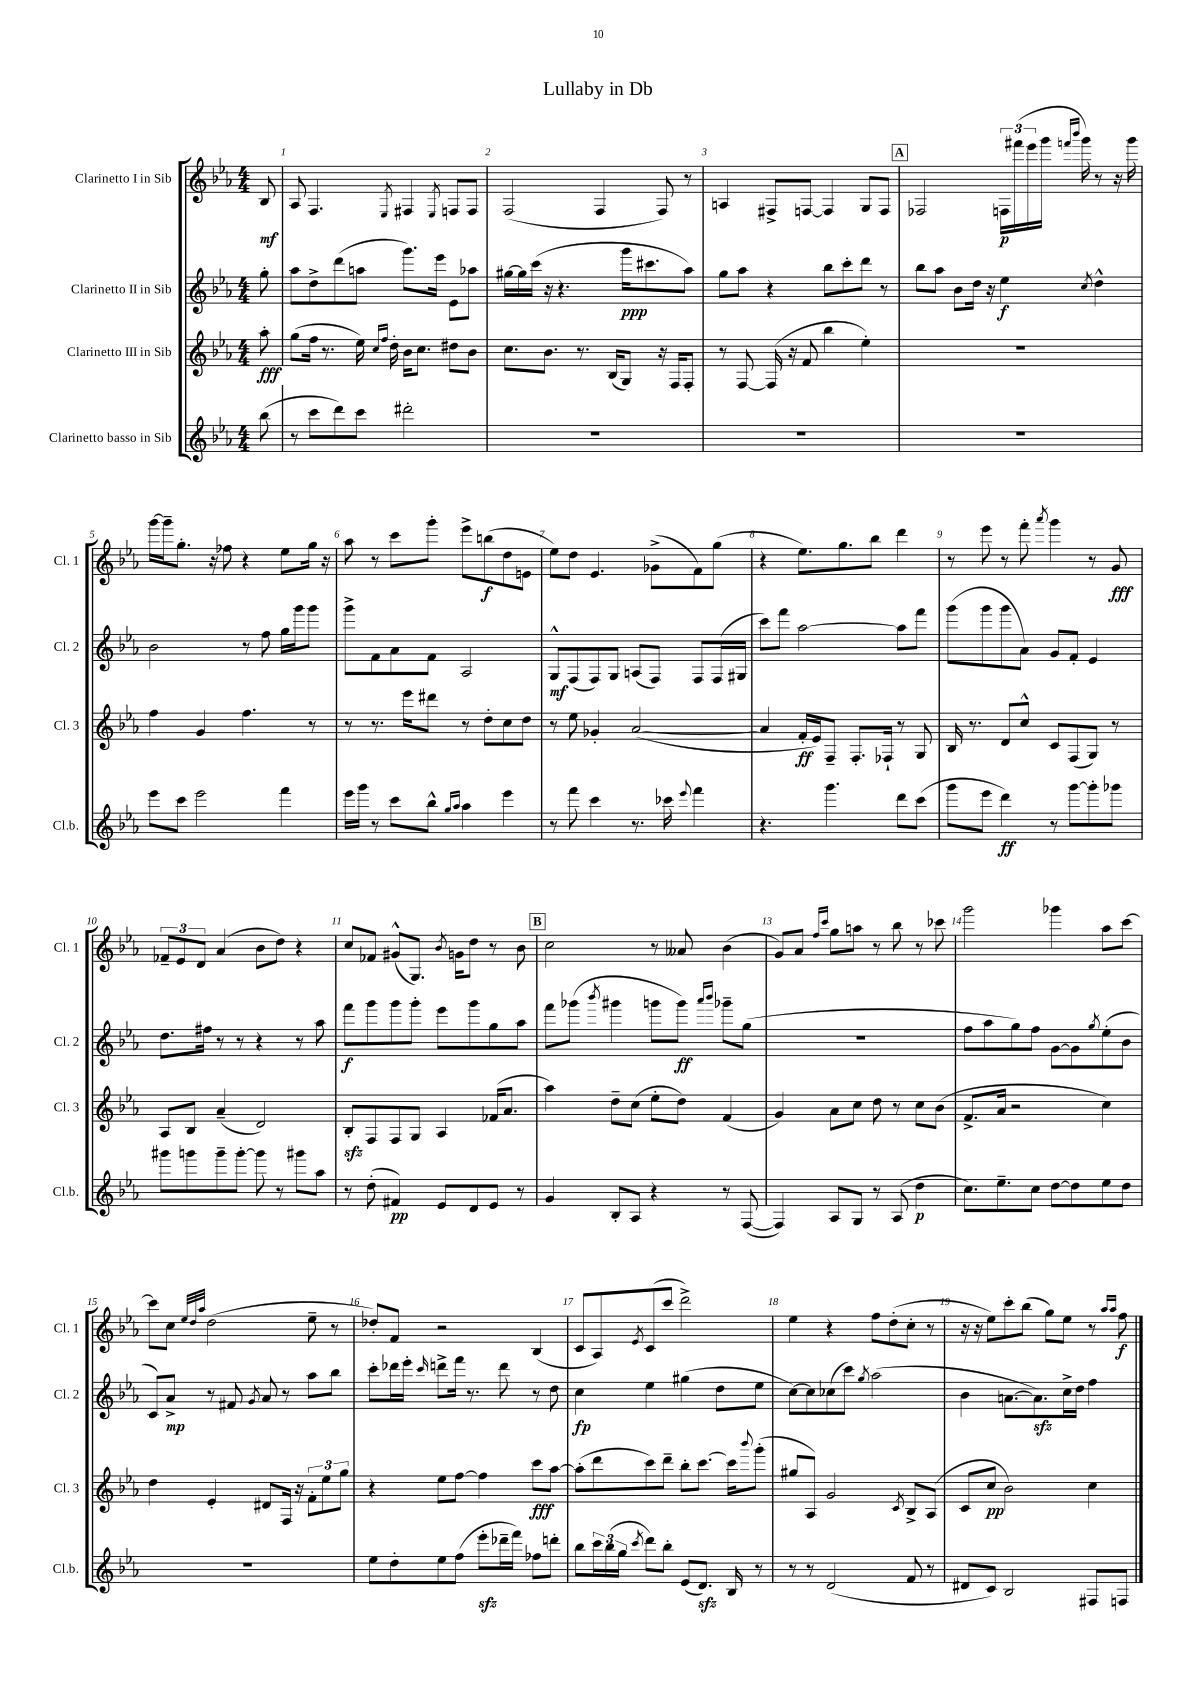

**kern	**kern	**kern	**kern
*staff4	*staff3	*staff2	*staff1
*clefG2	*clefG2	*clefG2	*clefG2
*k[b-e-a-]	*k[b-e-a-]	*k[b-e-a-]	*k[b-e-a-]
*M4/4	*M4/4	*M4/4	*M4/4
(8bb-	8aa-'	8gg'	8B-
=	=	=	=
8r	(8gg	8aa-	8A-
8ccc	16ff	8dd^	4.F
.	8.r	.	.
8ddd)	.	(8ddd	.
8ccc	16ee-)	8aa	.
.	16qqcc	.	.
.	16qqff	.	.
.	16dd'	.	.
.	.	.	8qE-
2ddd#'	16b-	8.ggg)	4F#
.	8.cc	.	.
.	.	16eee-	.
.	.	.	8qE-
.	8dd#	8e-	8F
.	8b-	8aa-	8F
=	=	=	=
1r	8.cc	[16gg#	(2F
.	.	16gg#]	.
.	.	(16ccc	.
.	8.b-	16r	.
.	.	4.r	.
.	8.r	.	.
.	.	.	4F
.	(16B-	.	.
.	8G)	16ggg	.
.	.	8.ccc#	.
.	16r	.	8F)
.	16F	.	.
.	8F'	8aa-)	8r
=	=	=	=
1r	8r	8gg	4A
.	[8F	8aa-	.
.	(16F]	4r	8F#^
.	16r	.	.
.	8f	.	[8F
.	4bb-	8bb-	4F]
.	.	8ccc'	.
.	4ee-')	8ddd	8G
.	.	8r	8F
=	=	=	=
1r	1r	8bb-	2F-
.	.	8aa-	.
.	.	8b-	.
.	.	16dd	.
.	.	16r	.
.	.	4ee-	24F
.	.	.	(24fff#
.	.	.	24eee-
.	.	.	16ggg
.	.	.	16qqfff
.	.	.	16qqbbb-
.	.	.	16ggg)
.	.	8qcc	.
.	.	4dd^^	8r
.	.	.	16r
.	.	.	16ggg
=	=	=	=
8eee-	4ff	2b-	[16ggg
.	.	.	16ggg~]
8ccc	.	.	8.gg'
2eee-	4g	.	.
.	.	.	16r
.	.	.	8ff-
.	4.ff	8r	4r
.	.	8ff	.
4fff	.	16gg	8ee-
.	.	16ggg	.
.	8r	8ggg	16gg
.	.	.	16r
=	=	=	=
16eee-	8r	8ggg^	8aa-
16ggg	.	.	.
8r	8.r	8f	8r
8ccc	.	8a-	8ccc
.	16eee-	.	.
8bb-^^	8ddd#	8f	8ggg'
16qqgg	.	.	.
16qqaa-	.	.	.
4aa-	8r	2A-	8eee-^
.	8dd'	.	(8bb
4eee-	8cc	.	8dd
.	8dd	.	8e
=	=	=	=
8r	8r	8G^^	8ee-)
8fff	8ee-	(8F	8dd
4ccc	4g-'	8F)	4.e-
.	.	8G	.
8.r	([2a-	(8A	.
.	.	8F)	(8g-^
16ccc-	.	.	.
8qqeee-	.	.	.
4fff	.	8F	8f)
.	.	(16F	(8gg
.	.	16G#	.
=	=	=	=
4.r	4a-]	8ccc)	4r
.	.	8fff	.
.	16f'	[2aa-	8.ee-)
.	16e-)	.	.
4.ggg	8F~	.	.
.	.	.	8.gg
.	8.F'	.	.
.	.	.	8bb-
.	16F-`	.	.
8ddd	8r	8aa-]	4ddd
(8ccc	8G	8fff	.
=	=	=	=
8ggg	16B-	(8ggg	8r
.	8.r	.	.
8eee-	.	8ggg	8eee-
4ddd)	8d	8ggg	8r
.	8cc^^	8a-)	8fff'
.	.	.	8qaaa-
8r	8c	8g	4ggg
[8ggg	(8F	8f'	.
8ggg']	8G)	4e-	8r
8ggg-	8r	.	8g
=	=	=	=
8ggg#	8A-	8.dd	12f-~
.	.	.	12e-
8ggg	8B-	.	.
.	.	.	12d
.	.	16ff#	.
8ggg~	(4a-~	8r	(4a-
[8ggg'	.	8r	.
8ggg]	2d)	4r	8b-
8r	.	.	8dd)
8ggg#	.	8r	4r
8aa-	.	8aa-	.
=	=	=	=
8r	8B-'	8fff	8cc
(8dd'	8F	8ggg	8f-
4f#)	8F	8ggg	(8g#^^
.	8G	8ggg'	8.G)
8e-	4A-	8eee-	.
.	.	.	8qb-
.	.	.	16g
8d	.	8ggg	8dd
8e-	(16f-	8gg	8r
.	8.a-	.	.
8r	.	8aa-	8b-
=	=	=	=
4g	4aa-)	8fff	2cc
.	.	(8ggg-	.
.	.	8qbbb-	.
8B-'	8dd~	4ggg#	.
8A-	(8cc	.	.
4r	8ee-'	8ggg	8r
.	8dd)	8ggg)	8a--
.	.	16qqaaa-	.
.	.	16qqbbb-	.
8r	(4f	8ggg-~	(4b-
([8F	.	(8gg	.
=	=	=	=
4F])	4g)	1r	8g)
.	.	.	8a-
.	.	.	16qqff
.	.	.	16qqccc
8A-	8a-	.	8gg
8G	8cc	.	8aa
8r	8dd	.	8r
(8A-	8r	.	8bb-
4dd	8cc	.	8r
.	(8b-	.	8ccc-
=	=	=	=
8.cc)	8.f^	8ff	2ggg
.	.	8aa-	.
8.ee-~	16a-	.	.
.	2r	8gg)	.
8cc	.	8ff	.
[8dd	.	[8g	4ggg-
8dd]	.	8g]	.
.	.	8qgg	.
8ee-	4cc)	(8ee-'	8aa-
8dd	.	8b-	[8ccc
=	=	=	=
1r	4dd	8c)	8ccc]
.	.	8a-^	8cc
.	.	.	32qqee-
.	.	.	32qqdd
.	.	.	32qqaa-
.	4e-'	8r	(2dd
.	.	8f#	.
.	.	8qg	.
.	8d#	8a-	.
.	16F	8r	.
.	16r	.	.
.	12f'	8aa-	8ee-~
.	12ee-	.	.
.	.	8bb-	8r
.	12gg	.	.
=	=	=	=
8ee-	4r	8ccc'	8dd-')
8dd'	.	16ddd-	8f
.	.	16eee-'	.
.	.	16qqccc	.
8ee-	8ee-	8ddd^	2r
(8ff	[8ff	16fff	.
.	.	8.r	.
8eee-'	4ff]	.	.
16ddd-~	.	8ddd	.
16fff)	.	.	.
8ff-	8ccc	8r	(4B-
8ddd'	[8aa-	8dd	.
=	=	=	=
8bb-	(8aa-']	4cc	8c
24ccc	8ddd	.	8A-)
(24bb-	.	.	.
24gg	.	.	.
8qccc	.	.	8qe-
8ddd)	8ccc)	4ee-	(8c
8bb-'	8ddd~	.	8ccc
(8e-	8bb-'	(4gg#	2ddd^)
8.d)	[8.ccc	.	.
.	.	8dd	.
16B-	16ccc]	.	.
.	8qqbbb-	.	.
8r	(8ggg'	8ee-	.
=	=	=	=
8r	8gg#	[8cc)	4ee-
8r	8A-)	8cc]	.
(2d	2g	(8cc-	4r
.	.	8ccc)	.
.	.	8qgg	.
.	.	(2aa-	8ff
.	.	.	(8dd'
.	8qc	.	.
8f	8B-^	.	8cc'
8r	(8A-	.	8r
=	=	=	=
8d#	8c	4b-	16r
.	.	.	16r
8c)	8cc	.	8ee-)
2B-	2b-)	[8.a	8ccc'
.	.	.	(8bb-
.	.	8.a])	.
.	.	.	8gg)
.	.	16cc^	8ee-
.	.	16dd	.
8F#	4cc	4ff	8r
.	.	.	16qqaa-
.	.	.	16qqaa-
8F	.	.	8ff
==	==	==	==
*-	*-	*-	*-
